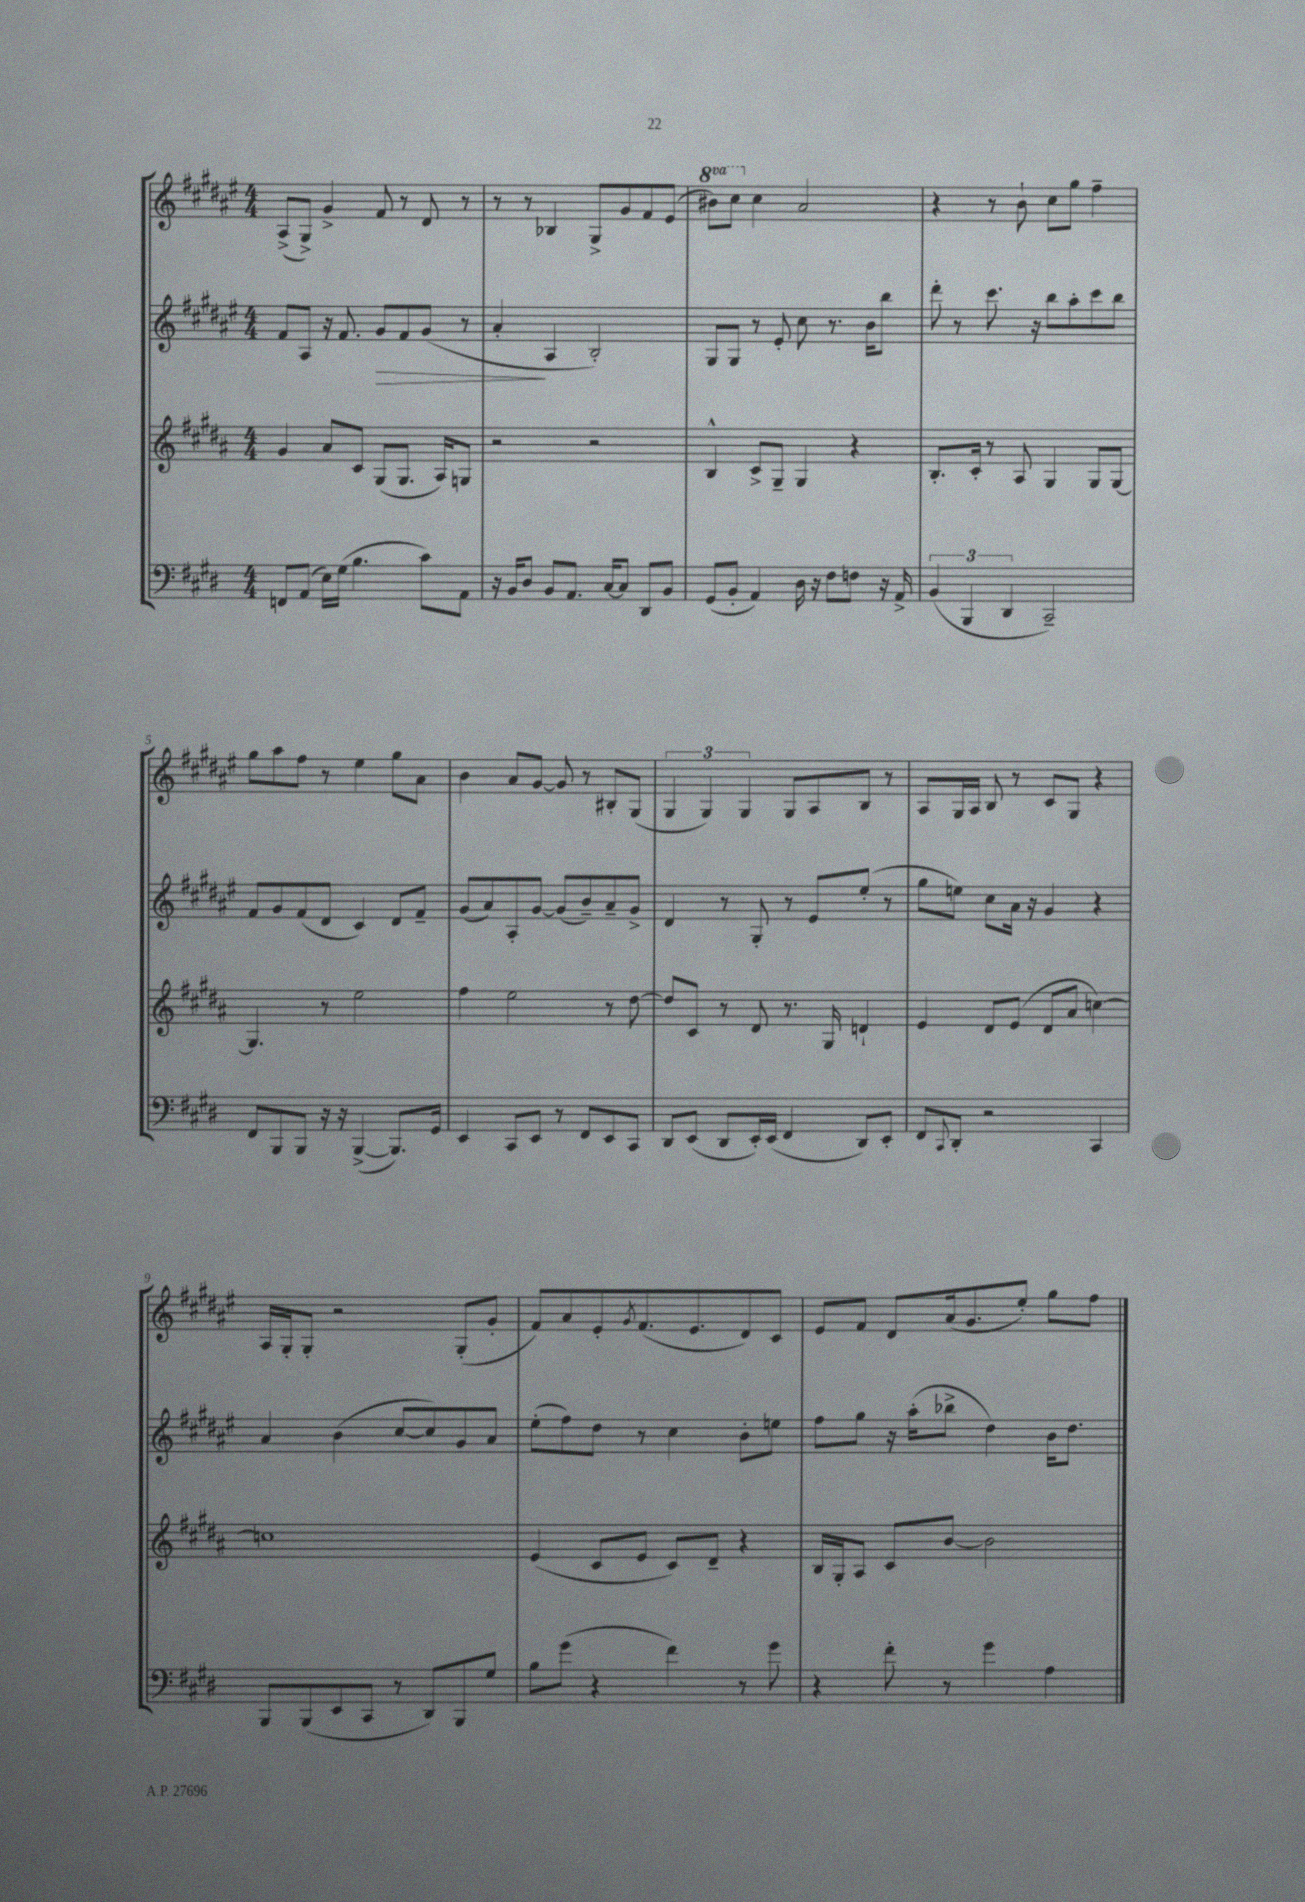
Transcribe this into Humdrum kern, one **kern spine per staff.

**kern	**kern	**kern	**dynam	**kern
*part4	*part3	*part2	*part2	*part1
*staff4	*staff3	*staff2	*staff2	*staff1
*clefF4	*clefG2	*clefG2	*	*clefG2
*k[f#c#g#d#]	*k[f#c#g#d#a#]	*k[f#c#g#d#a#e#]	*	*k[f#c#g#d#a#e#]
*M4/4	*M4/4	*M4/4	*	*M4/4
=1	=1	=1	=1	=1
8FFn/L	4g#/	8f#/L	.	(8A#^/L
(8AA/J	.	8A#/J	.	8G#^/J)
16E\LL)	8a#/L	16r	.	4g#^/
(16G#\JJ	.	8.f#/	.	.
4.B\	8c#/J	.	.	.
!	!	!	!LO:HP:b	!
.	(8G#/L	8g#/L	>	8f#/
.	8.G#/J	8f#/	.	8r
8c#\L)	.	(8g#/J	.	8d#/
.	16A#/KL)	.	.	.
8AA\J	8Gn/J	8r	.	8r
=2	=2	=2	=2	=2
16r	2r	4a#'/	.	8r
16BB/KL	.	.	.	.
8D#/J	.	.	.	8r
8BB/L	.	4A#/	]	4B-X/
8.AA/J	.	.	.	.
.	2r	2B'/)	.	8G#^/L
[16C#/KL	.	.	.	.
8C#/J]	.	.	.	8g#/
8DD#/L	.	.	.	8f#/
8BB/J	.	.	.	(8e#/J
=3	=3	=3	=3	=3
*	*	*	*	*8va
(8GG#/L	4B^^/	8G#/L	.	8bb#X\L)
8BB'/J	.	8G#/J	.	8ccc#\J
*	*	*	*	*X8va
4AA/)	8c#^/L	8r	.	4cc#\
.	8G#~/J	8e#'/	.	.
16D#\	4G#/	8cc#\	.	2a#/
16r	.	.	.	.
8F#\L	.	8.r	.	.
8Fn\J	4r	.	.	.
.	.	16b\KL	.	.
16r	.	8bb\J	.	.
16AA^/	.	.	.	.
=4	=4	=4	=4	=4
(6BB/	8.B'/L	8ddd#'\	.	4r
.	.	8r	.	.
6BBB/	.	.	.	.
.	16c#'/Jk	.	.	.
.	8r	8.ccc#\	.	8r
6DD#/	.	.	.	.
.	8A#/	.	.	8b`\
.	.	16r	.	.
2CC#~/)	4G#/	8bb\L	.	8cc#\L
.	.	8aa#'\	.	8gg#\J
.	8G#/L	8ccc#\	.	4ff#~\
.	[8G#/J	8bb\J	.	.
!!LO:LB:g=z
=5	=5	=5	=5	=5
8FF#/L	4.G#/]	8f#/L	.	8gg#\L
8BBB/	.	8g#/	.	8aa#\
8BBB/J	.	(8f#/	.	8ff#\J
16r	8r	8d#/J	.	8r
16r	.	.	.	.
([4BBB^/	2ee\	4c#/)	.	4ee#\
8.BBB/L])	.	8d#/L	.	8gg#\L
.	.	8f#~/J	.	8a#\J
16GG#/Jk	.	.	.	.
=6	=6	=6	=6	=6
4EE/	4ff#\	(8g#/L	.	4b\
.	.	8a#/)	.	.
8CC#/L	2ee\	8A#'/	.	8a#/L
8EE/J	.	[8g#/J	.	[8g#/J
8r	.	(8g#/L]	.	8g#/]
8FF#/L	.	8b~/)	.	8r
8EE/	8r	8a#~/	.	8B#X'/L
8CC#/J	[8dd#\	8g#^/J	.	(8G#/J
=7	=7	=7	=7	=7
8DD#/L	8dd#/L]	4d#/	.	6G#/
(8EE/J	8c#/J	.	.	.
.	.	.	.	6G#/)
8DD#/L	8r	8r	.	.
.	.	.	.	6G#/
16EE'/L)	8d#/	8G#'/	.	.
(16EE/JJ	.	.	.	.
4FF#/	8.r	8r	.	8G#/L
.	.	8e#/L	.	8A#/
.	16G#/	.	.	.
8DD#/L)	4dn`/	(8ee#'/J	.	8B/J
8EE'/J	.	8r	.	8r
=8	=8	=8	=8	=8
8FF#/L	4e/	8gg#\L	.	8A#/L
8qqCC#/	.	.	.	.
8DD#'/J	.	8een\J)	.	16G#/L
.	.	.	.	16A#/JJ
2r	8d#/L	8cc#\L	.	8B/
.	(8e/J	16a#\Jk	.	8r
.	.	16r	.	.
.	8d#/L	4g#/	.	8c#/L
.	8a#/J	.	.	8G#/J
4CC#/	[4ccn\)	4r	.	4r
!!LO:LB:g=z
=9	=9	=9	=9	=9
8BBB/L	1ccn]	4a#/	.	16A#/LL
.	.	.	.	16G#'/J
(8BBB/	.	.	.	8G#'/J
8EE/	.	(4b\	.	2r
8CC#/J	.	.	.	.
8r	.	[8cc#/L	.	.
8DD#/L)	.	8cc#/])	.	.
8BBB/	.	8g#/	.	(8G#'/L
8G#/J	.	8a#/J	.	8g#'/J
=10	=10	=10	=10	=10
8B\L	(4e/	(8ee#'\L	.	8f#/L)
(8g#\J	.	8ff#\)	.	8a#/
4r	8c#/L	8dd#\J	.	8e#'/
.	.	.	.	8qg#/
.	8e/J	8r	.	(8.f#/
4f#\)	8c#/L)	4cc#\	.	.
.	.	.	.	8.e#/
.	8d#~/J	.	.	.
8r	4r	8b'\L	.	8d#/)
8g#\	.	8een\J	.	8c#/J
=11	=11	=11	=11	=11
4r	16B/LL	8ff#\L	.	8e#/L
.	16G#'/J	.	.	.
.	8A#/J	8gg#\J	.	8f#/J
8f#'\	8c#/L	16r	.	8d#/L
.	.	(16aa#'\KL	.	.
8r	[8b/J	8bb-X^\J	.	(16a#/k
.	.	.	.	8.g#/
4g#\	2b\]	4dd#\)	.	.
.	.	.	.	8ee#'/J)
4A\	.	16b\KL	.	8gg#\L
.	.	8.dd#\J	.	.
.	.	.	.	8ff#\J
==	==	==	==	==
*-	*-	*-	*-	*-
